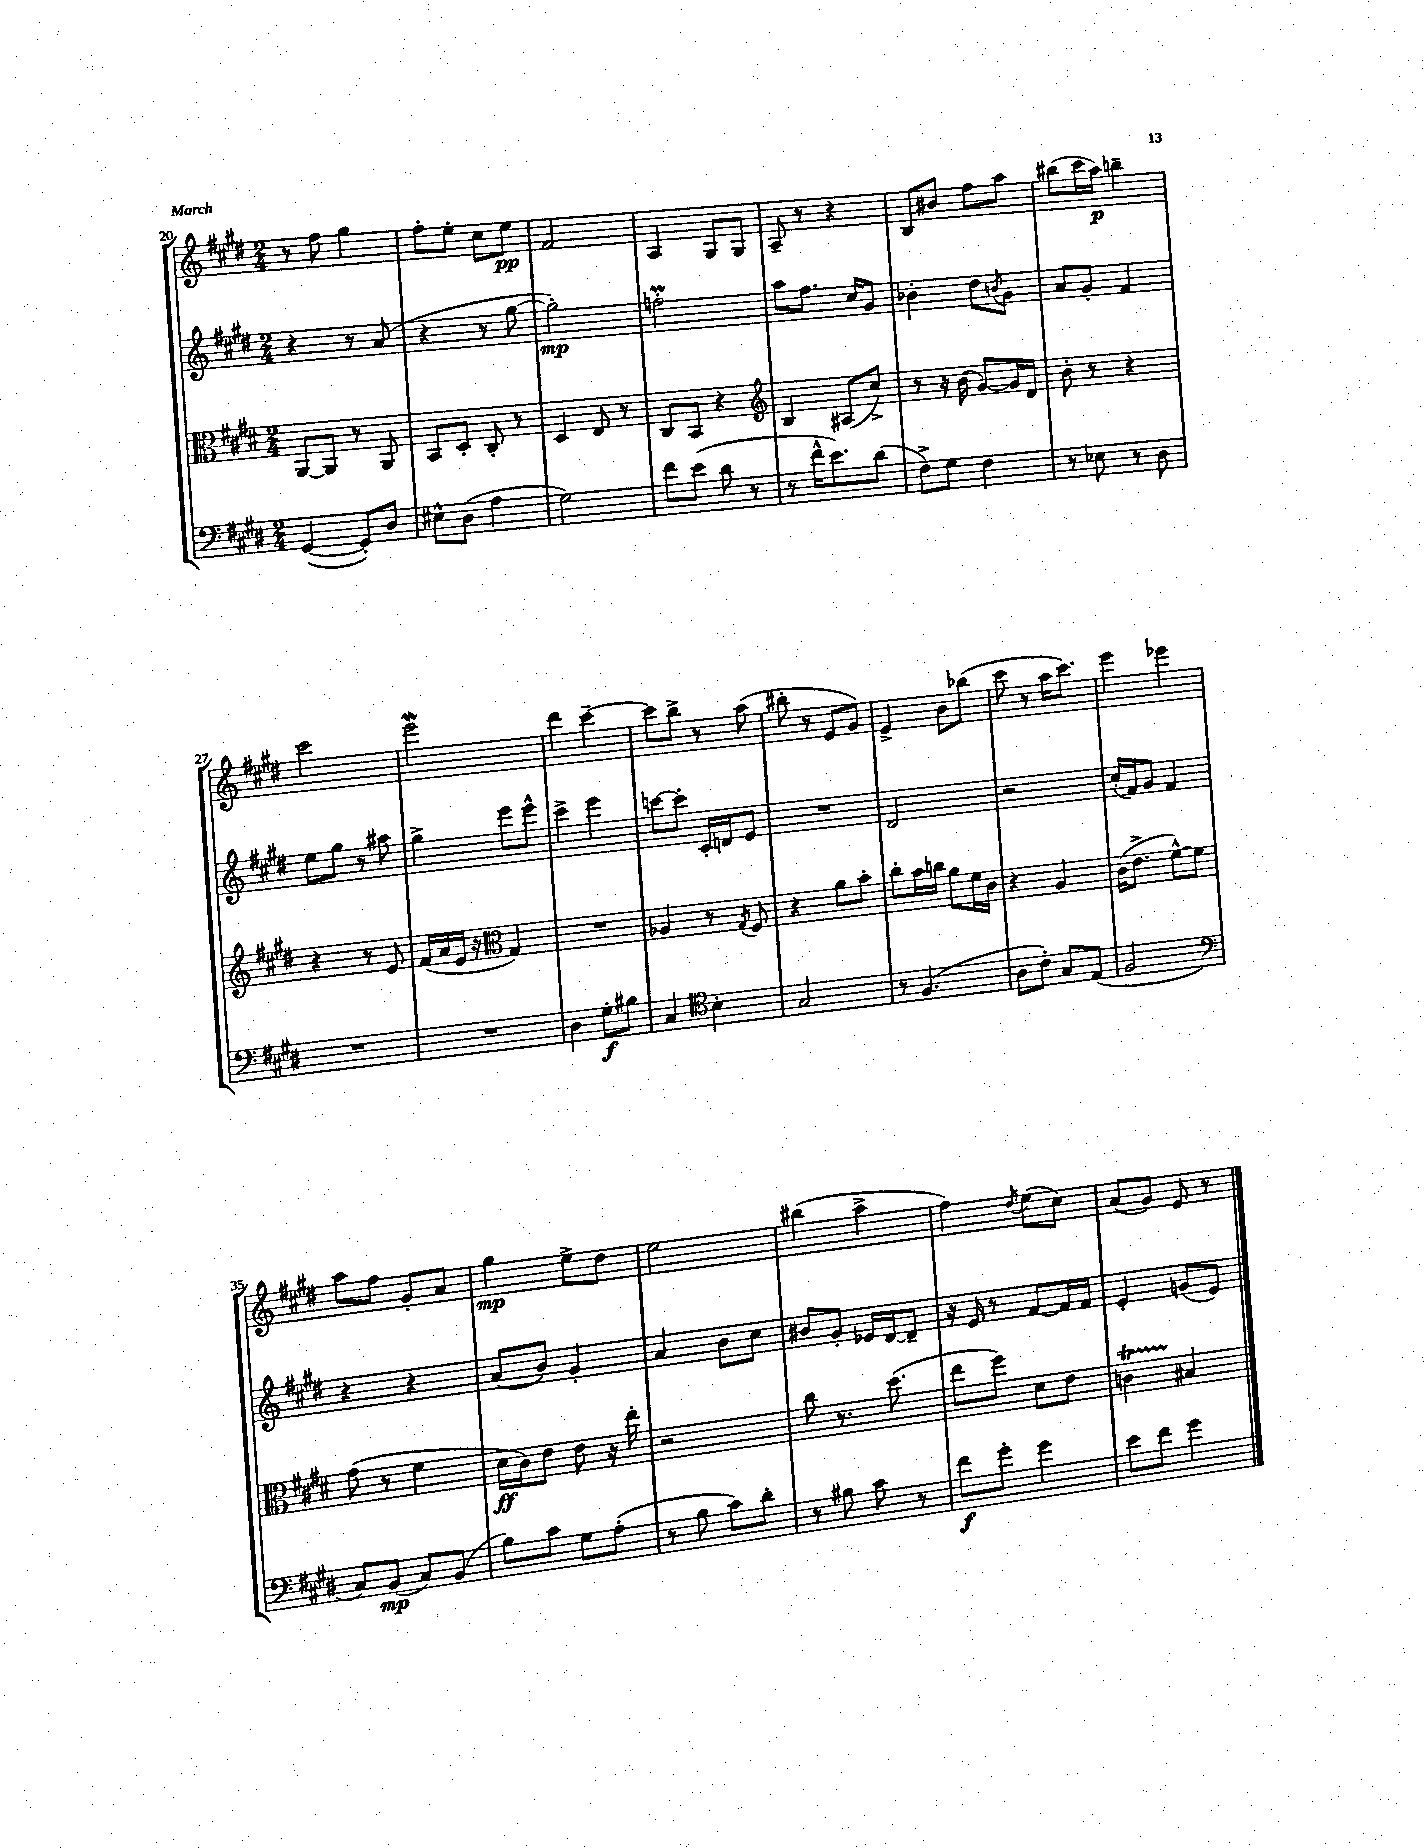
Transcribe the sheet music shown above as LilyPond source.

<<
\new StaffGroup <<
\new Staff = "s0" {
    \clef treble \key e \major \numericTimeSignature \time 2/4
    r8 fis''8 gis''4 |
    fis''8-. e''8-. cis''8 e''8\pp |
    fis'2 |
    a4 gis8 gis8 |
    a8-- r8 r4 |
    b8 bis'8 fis''8 a''8 |
    bis''8( cis'''16 a''16\p) b''4-- |
    cis'''2 |
    e'''2\mordent |
    dis'''4 cis'''4~-- |
    cis'''8 b''8-> r8 a''8( |
    bis''8-. r8 e'8 gis'8) |
    e'4-> b'8 bes''8( |
    cis'''8 r8 a''16 cis'''8.) |
    e'''4 ees'''4 |
    a''8 fis''8 gis'8-. a'8 |
    gis''4\mp e''8-> dis''8 |
    e''2 |
    bis''4( a''4-> |
    fis''4) \acciaccatura { dis''8 } e''8( cis''8) |
    a'8( gis'8) e'8 r8 \bar "|." |
}
\new Staff = "s1" {
    \clef treble \key e \major \numericTimeSignature \time 2/4
    r4 r8 a'8( |
    r4 r8 gis''8~ |
    gis''2-.\mp) |
    f''2-.\prall |
    a''8 fis''8. cis''16 gis'8 |
    bes'4-. dis''8 \acciaccatura { b'8 } gis'8 |
    a'8 gis'8-. fis'4 |
    e''8 gis''8 r8 ais''8 |
    gis''4-> e'''8 e'''8-^ |
    cis'''4-> e'''4 |
    c'''8~ c'''8-. cis'16-. d'16 e'8 |
    R2 |
    dis'2 |
    r2 |
    cis''16-.( fis'16) gis'8 fis'4 |
    r4 r4 |
    a'8( b'8) gis'4-. |
    a'4 b'8 cis''8 |
    bis'8 gis'8-. ees'16 dis'16~ dis'8-- |
    r16 e'16 r8 fis'8~ fis'16 fis'16 |
    e'4-. g'8( e'8) \bar "|." |
}
\new Staff = "s2" {
    \clef alto \key e \major \numericTimeSignature \time 2/4
    a,8~ a,8 r8 a,8 |
    b,8 dis8-. cis8-. r8 |
    dis4 e8 r8 |
    cis8 b,8 r4 |
    \clef treble b4 ais8( cis''8->) |
    r8 r16 b'16( gis'8~) gis'16 dis'16 |
    b'8-. r8 r4 |
    r4 r8 e'8 |
    fis'16( a'16 e'16 r16 \clef alto gis4) |
    R2 |
    aes4 r8 \acciaccatura { gis8 } fis8 |
    r4 a'8 b'8-. |
    cis''8-. b'16 c''16 a'8 fis'16 cis'16 |
    r4 a4 |
    cis'16( e'8.-> fis'8~-^) fis'8 |
    gis'8( r8 fis'4 |
    dis'16\ff cis'16) e'8 e'8 r16 e''16-. |
    r2 |
    cis''8 r8. dis''8.( |
    e''8 fis''8) dis'8 e'8 |
    c'4\startTrillSpan bis4\stopTrillSpan \bar "|." |
}
\new Staff = "s3" {
    \clef bass \key e \major \numericTimeSignature \time 2/4
    gis,4~( gis,8-.) dis8 |
    eis8-^ dis8( a4 |
    gis2) |
    fis'8 e'8( dis'8 r8 |
    r8 fis'16-^ e'8.) dis'8( |
    fis8->) gis8 fis4 |
    r8 ees8 r8 dis8 |
    R2 |
    R2 |
    dis4 gis8-.\f bis8 |
    cis4 \clef tenor b4-. |
    gis2 |
    r8 fis4.( |
    a8 cis'8-.) gis8 e8( |
    fis2 |
    \clef bass cis8) b,8\mp( cis8) b,8( |
    b8) cis'8 gis8 a8-.( |
    r8 b8 cis'8) dis'8-. |
    r8 bis8 cis'8 r8 |
    fis'8\f gis'8-. gis'4 |
    e'8 fis'8 gis'4 \bar "|." |
}
>>
>>
\layout { \context { \Score currentBarNumber = #20 } }
